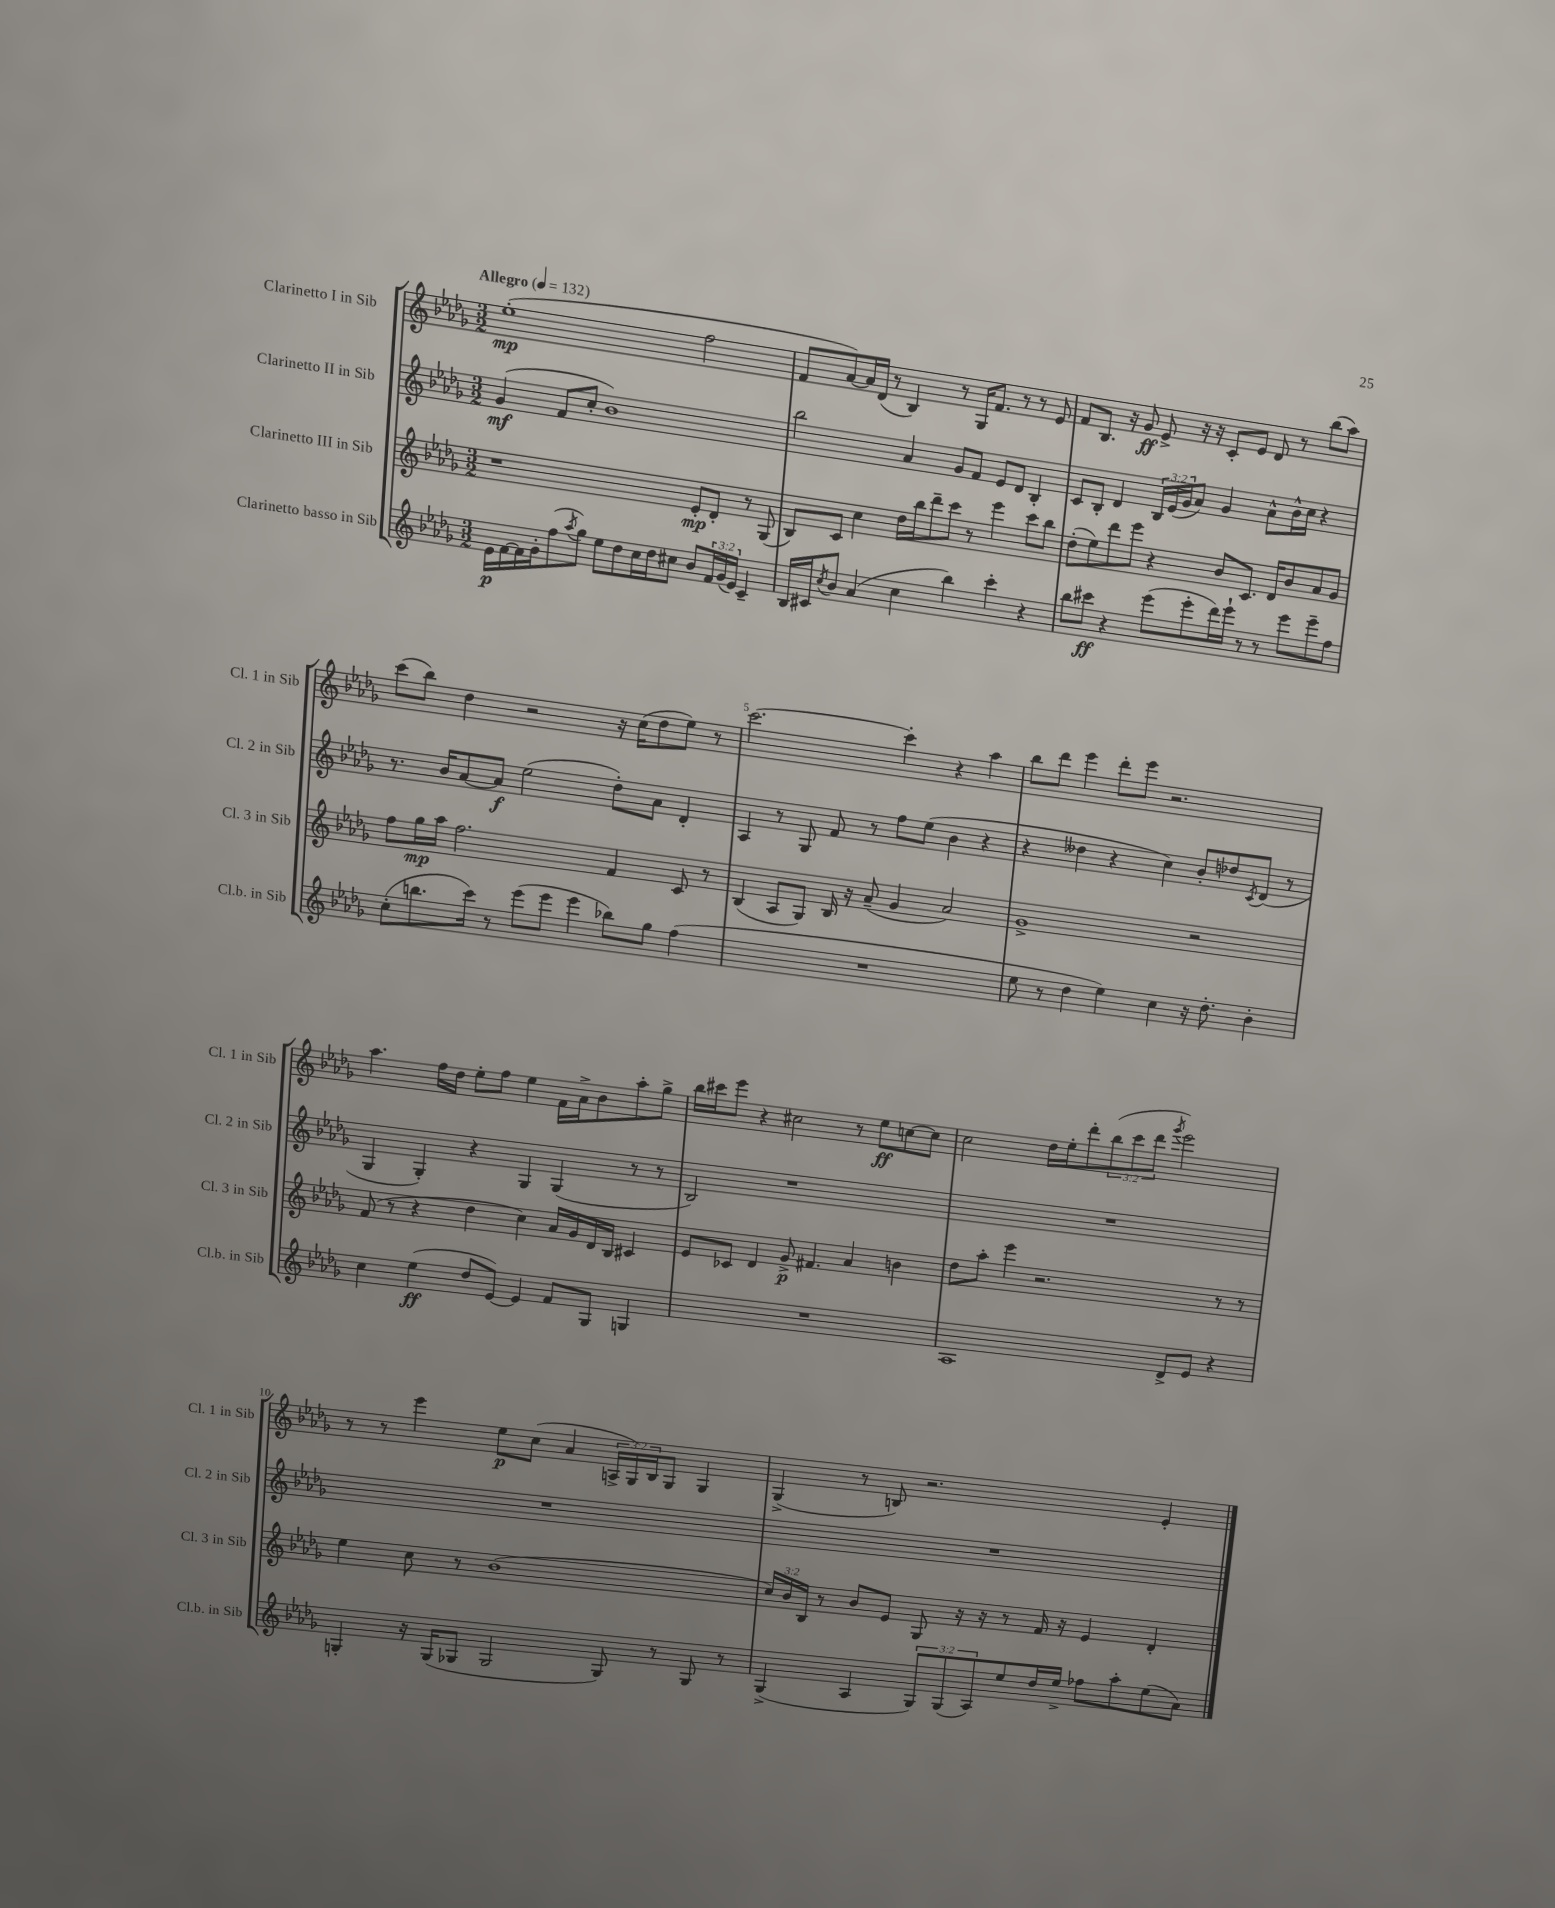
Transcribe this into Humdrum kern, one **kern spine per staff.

**kern	**dynam	**kern	**dynam	**kern	**dynam	**kern	**dynam
*part4	*part4	*part3	*part3	*part2	*part2	*part1	*part1
*staff4	*staff4	*staff3	*staff3	*staff2	*staff2	*staff1	*staff1
*I"Clarinetto basso in Sib	*	*I"Clarinetto III in Sib	*	*I"Clarinetto II in Sib	*	*I"Clarinetto I in Sib	*
*I'Cl.b. in Sib	*	*I'Cl. 3 in Sib	*	*I'Cl. 2 in Sib	*	*I'Cl. 1 in Sib	*
*clefG2	*	*clefG2	*	*clefG2	*	*clefG2	*
*k[b-e-a-d-g-]	*	*k[b-e-a-d-g-]	*	*k[b-e-a-d-g-]	*	*k[b-e-a-d-g-]	*
*M3/2	*	*M3/2	*	*M3/2	*	*M3/2	*
*MM132	*	*MM132	*	*MM132	*	*MM132	*
=1	=1	=1	=1	=1	=1	=1	=1
!	!	!	!	!	!	!LO:TX:a:B:t=Allegro	!
16e-\LL	p	1r	.	(4g-/	mf	(1ee-'	mp
[16f\	.	.	.	.	.	.	.
16f\]	.	.	.	.	.	.	.
16g-'\J	.	.	.	.	.	.	.
(8ff\	.	.	.	8f/L	.	.	.
8qaa-/	.	.	.	.	.	.	.
8gg-\J)	.	.	.	8cc'/J	.	.	.
8ee-\L	.	.	.	1b-)	.	.	.
8dd-\	.	.	.	.	.	.	.
16cc\L	.	.	.	.	.	.	.
16dd-\J	.	.	.	.	.	.	.
8cc#X\J	.	.	.	.	.	.	.
8b-/L	.	8e-'/L	mp	.	.	2ff\	.
24f/L	.	8d-'/J	.	.	.	.	.
(24g-/	.	.	.	.	.	.	.
24e-/JJ)	.	.	.	.	.	.	.
4c~/	.	8r	.	.	.	.	.
.	.	(8G-/	.	.	.	.	.
=2	=2	=2	=2	=2	=2	=2	=2
16B-/LL	.	8B-/L)	.	2bb-\	.	8f/L	.
16c#X/J	.	.	.	.	.	.	.
8qcc/	.	.	.	.	.	.	.
8b-/J	.	8c/J	.	.	.	[8a-/)	.
(4a-/	.	4cc\	.	.	.	16a-/L]	.
.	.	.	.	.	.	(16d-/JJ	.
.	.	.	.	.	.	8r	.
4cc\	.	16dd-\LL	.	4a-/	.	4B-/)	.
.	.	16bb-\J	.	.	.	.	.
.	.	8ddd-~\	.	.	.	.	.
4bb-\)	.	8ccc\J	.	8g-/L	.	8r	.
.	.	8r	.	8f/J	.	16G-/KL	.
.	.	.	.	.	.	8.f/J	.
4ccc'\	.	4eee-\	.	8e-/L	.	.	.
.	.	.	.	8d-/J	.	8r	.
4r	.	8ccc\L	.	4B-'/	.	8r	.
.	.	8bb-\J	.	.	.	8e-/	.
=3	=3	=3	=3	=3	=3	=3	=3
8bb-\L	.	(8dd-'\L	.	8c/L	.	8f/L	.
8ccc#X\J	ff	8ee-\)	.	8B-'/J	.	8.B-/J	.
4r	.	8ddd-\	.	4d-/	.	.	.
.	.	.	.	.	.	16r	.
.	.	8eee-\J	.	.	.	8g-/	ff
(8eee-\L	.	4r	.	24B-/LL	.	8e-^/	.
.	.	.	.	(24e-/	.	.	.
.	.	.	.	24g-/J	.	.	.
8eee-'\	.	.	.	8a-/J)	.	16r	.
.	.	.	.	.	.	16r	.
16ddd-\L)	.	8b-/L	.	4g-/	.	8c'/L	.
16eee-`\JJ	.	.	.	.	.	.	.
8r	.	8.c/J	.	.	.	8e-/J	.
8r	.	.	.	8a-^^\L	.	8d-/	.
.	.	16d-/KL	.	.	.	.	.
8eee-\L	.	8b-/	.	16b-^^\L	.	8r	.
.	.	.	.	16cc\JJ	.	.	.
8eee-~\	.	8a-/	.	4r	.	(8bb-\L	.
8ff\J	.	8g-/J	.	.	.	8aa-\J)	.
!!LO:LB:g=z
=4	=4	=4	=4	=4	=4	=4	=4
(8cc'\L	.	8ff\L	.	8.r	.	(8ccc\L	.
8.bbn\	.	16gg-\L	mp	.	.	8bb-\J)	.
.	.	16aa-\JJ	.	16b-/KL	.	.	.
.	.	2.ff\	.	[8a-/	.	4dd-\	.
16ccc\Jk)	.	.	.	.	.	.	.
8r	.	.	.	8a-/J]	f	.	.
(8eee-\L	.	.	.	(2ee-\	.	2r	.
8eee-\J	.	.	.	.	.	.	.
4eee-\	.	.	.	.	.	.	.
8bb-X\L)	.	4f/	.	8dd-'\L)	.	16r	.
.	.	.	.	.	.	(16cc\KL	.
8gg-\J	.	.	.	8a-\J	.	8dd-\	.
(4ff\	.	8c/	.	4d-'/	.	8ee-\J)	.
.	.	8r	.	.	.	8r	.
=5	=5	=5	=5	=5	=5	=5	=5
1.r	.	(4B-/	.	4A-/	.	[2.ccc\	.
.	.	8A-/L	.	8r	.	.	.
.	.	8G-/J)	.	8G-/	.	.	.
.	.	16B-/	.	8f/	.	.	.
.	.	16r	.	.	.	.	.
.	.	(8a-~/	.	8r	.	.	.
.	.	4g-/	.	8ff\L	.	4ccc'\]	.
.	.	.	.	(8ee-\J	.	.	.
.	.	2a-/)	.	4b-\	.	4r	.
.	.	.	.	4r	.	4aa-\	.
=6	=6	=6	=6	=6	=6	=6	=6
8ee-\	.	1g-^	.	4r	.	8bb-\L	.
8r	.	.	.	.	.	8ddd-\J	.
4dd-\	.	.	.	4dd--X\	.	4eee-\	.
4ee-\)	.	.	.	4r	.	8ddd-'\L	.
.	.	.	.	.	.	8eee-\J	.
4cc\	.	.	.	4cc\)	.	2.r	.
16r	.	2r	.	8b-'/L	.	.	.
8.dd-'\	.	.	.	.	.	.	.
.	.	.	.	8dd-X/	.	.	.
.	.	.	.	8qc/	.	.	.
4b-'\	.	.	.	(8d-/J	.	.	.
.	.	.	.	8r	.	.	.
!!LO:LB:g=z
=7	=7	=7	=7	=7	=7	=7	=7
4cc\	.	(8f/	.	4G-/	.	4.aa-\	.
.	.	8r	.	.	.	.	.
(4ee-\	ff	4r	.	4G-'/)	.	.	.
.	.	.	.	.	.	16ff\LL	.
.	.	.	.	.	.	16dd-\JJ	.
8dd-/L	.	4dd-\	.	4r	.	8ee-'\L	.
[8e-/J)	.	.	.	.	.	8ff\J	.
4e-/]	.	4cc\)	.	4G-/	.	4ee-\	.
8f/L	.	16a-/LL	.	(4G-/	.	16f\LL	.
.	.	16g-/	.	.	.	16a-^\J	.
8G-/J	.	16d-/	.	.	.	8b-\	.
.	.	16B-/JJ	.	.	.	.	.
4Gn/	.	4c#X/	.	8r	.	8aa-'\	.
.	.	.	.	8r	.	8gg-^\J	.
=8	=8	=8	=8	=8	=8	=8	=8
1.r	.	8e-/L	.	2B-/)	.	16bb-\LL	.
.	.	.	.	.	.	16ccc#X\J	.
.	.	8c-X/J	.	.	.	8eee-\J	.
.	.	4d-/	.	.	.	4r	.
.	.	8g-^/	p	1r	.	2cc#X\	.
.	.	4.f#X/	.	.	.	.	.
.	.	4a-/	.	.	.	8r	.
.	.	.	.	.	.	8ee-\L	ff
.	.	4bn\	.	.	.	[8ccn\	.
.	.	.	.	.	.	8cc\J]	.
=9	=9	=9	=9	=9	=9	=9	=9
1A-	.	8dd-\L	.	1.r	.	2cc\	.
.	.	8aa-'\J	.	.	.	.	.
.	.	4eee-\	.	.	.	.	.
.	.	2.r	.	.	.	16dd-\LL	.
.	.	.	.	.	.	16ee-'\J	.
.	.	.	.	.	.	8ddd-'\	.
.	.	.	.	.	.	(12bb-\	.
.	.	.	.	.	.	12ccc\	.
.	.	.	.	.	.	12ddd-\J	.
.	.	.	.	.	.	8qggg-/	.
8d-^/L	.	.	.	.	.	2eee-\)	.
8e-/J	.	.	.	.	.	.	.
4r	.	8r	.	.	.	.	.
.	.	8r	.	.	.	.	.
!!LO:LB:g=z
=10	=10	=10	=10	=10	=10	=10	=10
4Gn'/	.	4ee-\	.	1.r	.	8r	.
.	.	.	.	.	.	8r	.
16r	.	8cc\	.	.	.	4eee-\	.
(16G/KL	.	.	.	.	.	.	.
8G-X/J	.	8r	.	.	.	.	.
2G-/	.	(1b-	.	.	.	8ee-\L	p
.	.	.	.	.	.	(8cc\J	.
.	.	.	.	.	.	4a-/	.
8G-/)	.	.	.	.	.	24An^/LL	.
.	.	.	.	.	.	24G-/)	.
.	.	.	.	.	.	24B-/J	.
8r	.	.	.	.	.	8G-/J	.
8G-/	.	.	.	.	.	4G-/	.
8r	.	.	.	.	.	.	.
=11	=11	=11	=11	=11	=11	=11	=11
(4G-^/	.	24cc/LL)	.	1.r	.	(4G-^/	.
.	.	24b-/	.	.	.	.	.
.	.	24B-/JJ	.	.	.	.	.
.	.	8r	.	.	.	.	.
4A-/	.	8b-/L	.	.	.	8r	.
.	.	8e-/J	.	.	.	8Bn/)	.
12G-/L)	.	8G-/	.	.	.	2.r	.
(12G-/	.	.	.	.	.	.	.
.	.	16r	.	.	.	.	.
12A-/)	.	.	.	.	.	.	.
.	.	16r	.	.	.	.	.
8ee-/	.	8r	.	.	.	.	.
16dd-/L	.	16f/	.	.	.	.	.
16ee-^/JJ	.	16r	.	.	.	.	.
8ff-X\L	.	4e-/	.	.	.	.	.
8aa-'\	.	.	.	.	.	.	.
(8ee-\	.	4d-'/	.	.	.	4e-'/	.
8a-\J)	.	.	.	.	.	.	.
==	==	==	==	==	==	==	==
*-	*-	*-	*-	*-	*-	*-	*-
